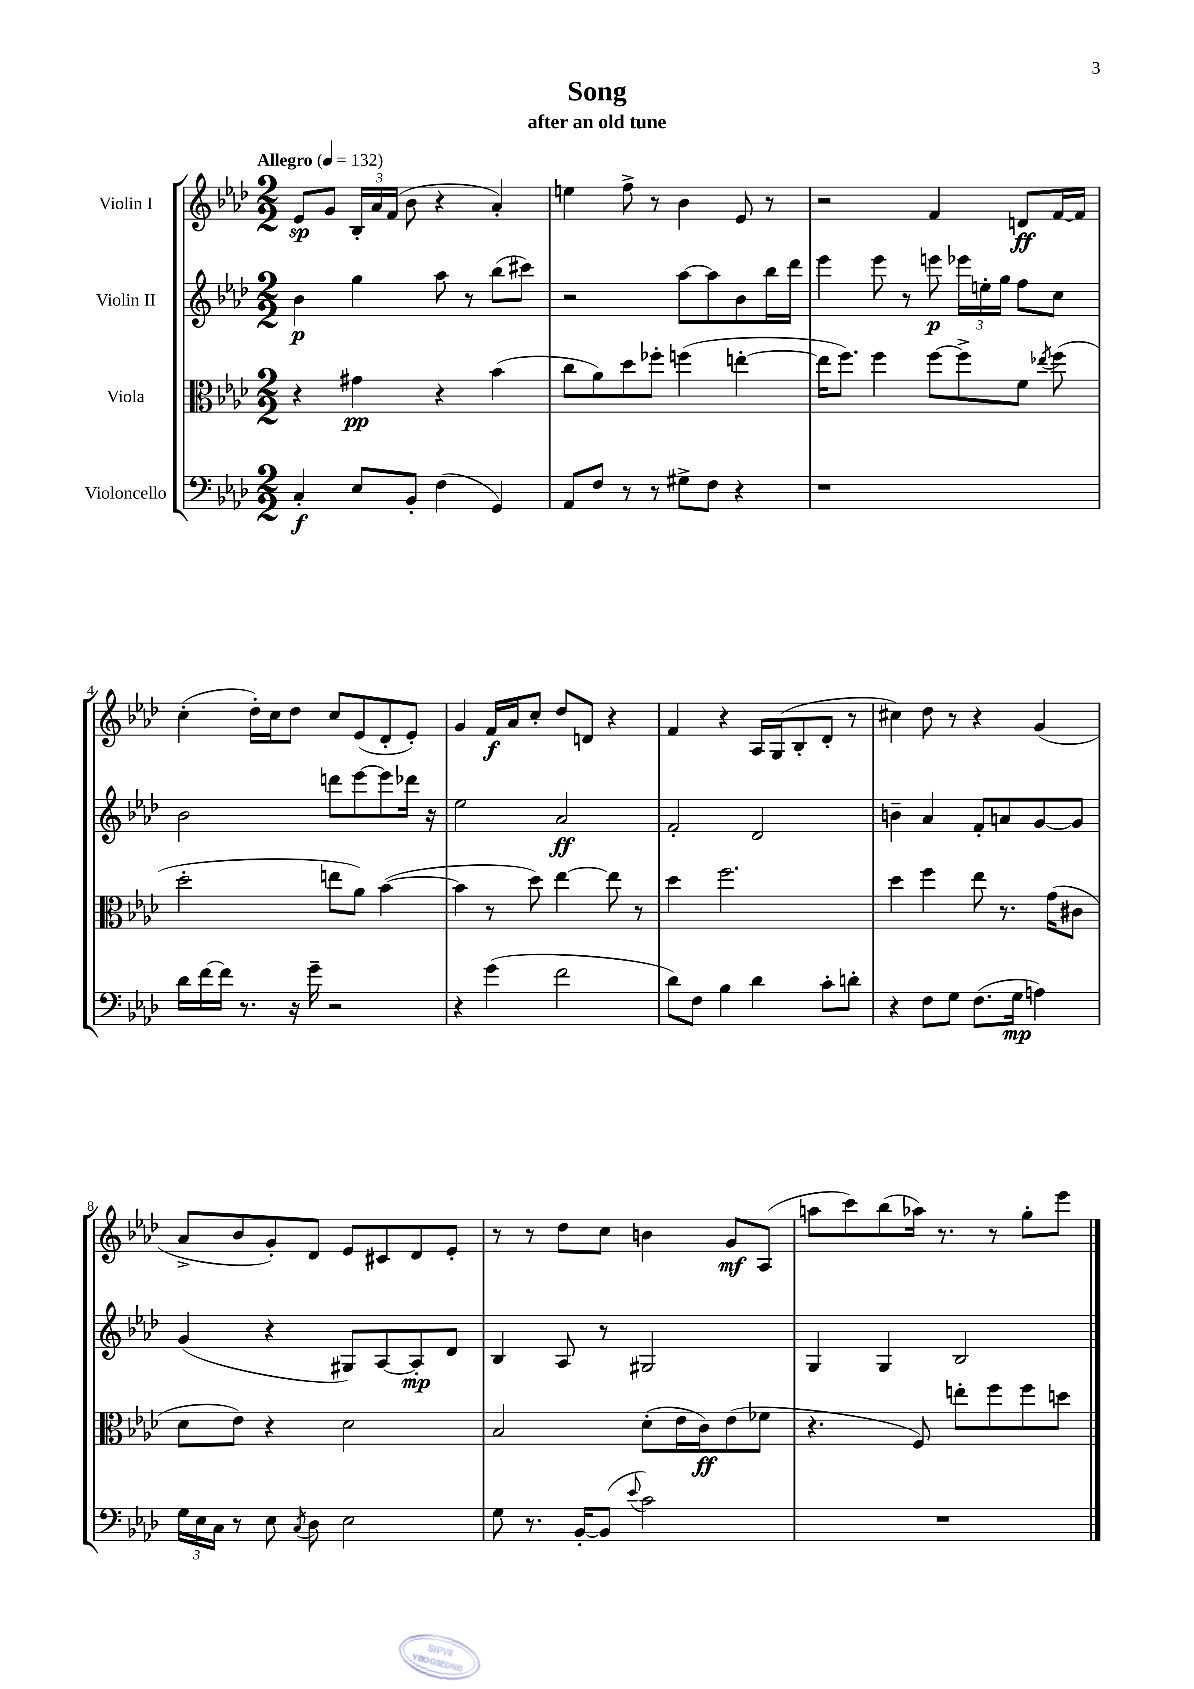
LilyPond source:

\header { title = "Song" subtitle = "after an old tune" }
<<
\new StaffGroup <<
\new Staff = "s0" \with { instrumentName = "Violin I" } {
    \clef treble \key aes \major \numericTimeSignature \time 2/2 \tempo "Allegro" 4 = 132
    \autoBeamOff ees'8[\sp g'8] \tuplet 3/2 { bes16[-. aes'16 f'16]( } bes'8 r4 aes'4-.) |
    e''4 f''8-> r8 bes'4 ees'8 r8 |
    r2 f'4 d'8[\ff f'16~ f'16] |
    c''4-.( des''16[-.) c''16 des''8] c''8[ ees'8( des'8-. ees'8]-.) |
    g'4 f'16[\f aes'16 c''8]-. des''8[ d'8] r4 |
    f'4 r4 aes16[ g16( bes8-. des'8]-. r8 |
    cis''4) des''8 r8 r4 g'4( |
    aes'8[-> bes'8 g'8-.) des'8] ees'8[ cis'8 des'8 ees'8]-. |
    r8 r8 des''8[ c''8] b'4 g'8[\mf aes8]( |
    a''8[ c'''8) bes''8( aes''16]) r8. r8 g''8[-. ees'''8] \bar "|." |
}
\new Staff = "s1" \with { instrumentName = "Violin II" } {
    \clef treble \key aes \major \numericTimeSignature \time 2/2
    \autoBeamOff bes'4\p g''4 aes''8 r8 bes''8[( cis'''8]) |
    r2 aes''8[~ aes''8 bes'8 bes''16 des'''16] |
    ees'''4 ees'''8 r8 e'''8\p \tuplet 3/2 { ees'''16[ e''16-. g''16] } f''8[ c''8] |
    bes'2 d'''8[ ees'''8~ ees'''8 des'''16] r16 |
    ees''2 aes'2\ff |
    f'2-. des'2 |
    b'4-- aes'4 f'8[-. a'8 g'8~ g'8] |
    g'4( r4 gis8[) aes8~ aes8-.\mp des'8] |
    bes4 aes8 r8 gis2 |
    g4 g4 bes2 \bar "|." |
}
\new Staff = "s2" \with { instrumentName = "Viola" } {
    \clef alto \key aes \major \numericTimeSignature \time 2/2
    \autoBeamOff r4 gis'4\pp r4 bes'4( |
    c''8[ aes'8) des''8 fes''8]-. f''4( e''4~-. |
    e''16[ f''8.]) f''4 f''8[~ f''8-> f'8] \acciaccatura { ees''8 } f''8( |
    des''2-. e''8[ aes'8]) bes'4~( |
    bes'4 r8 des''8) ees''4~ ees''8 r8 |
    des''4 f''2. |
    des''4 f''4 ees''8 r8. g'16[( cis'8] |
    des'8[ ees'8]) r4 des'2 |
    bes2 des'8[-.( ees'16 c'16\ff) ees'8( fes'8] |
    r4. f8) e''8[-. f''8 f''8 d''8] \bar "|." |
}
\new Staff = "s3" \with { instrumentName = "Violoncello" } {
    \clef bass \key aes \major \numericTimeSignature \time 2/2
    \autoBeamOff c4-.\f ees8[ bes,8]-. f4( g,4) |
    aes,8[ f8] r8 r8 gis8[-> f8] r4 |
    r1 |
    des'16[ f'16~ f'16] r8. r16 g'16-- r2 |
    r4 g'4( f'2 |
    des'8[) f8] bes4 des'4 c'8[-. d'8]-. |
    r4 f8[ g8] f8.[( g16]\mp a4) |
    \tuplet 3/2 { g16[ ees16 c16] } r8 ees8 \acciaccatura { c8 } des8 ees2 |
    g8 r8. bes,16[~-. bes,8]( \appoggiatura { ees'8 } c'2) |
    R1 \bar "|." |
}
>>
>>
